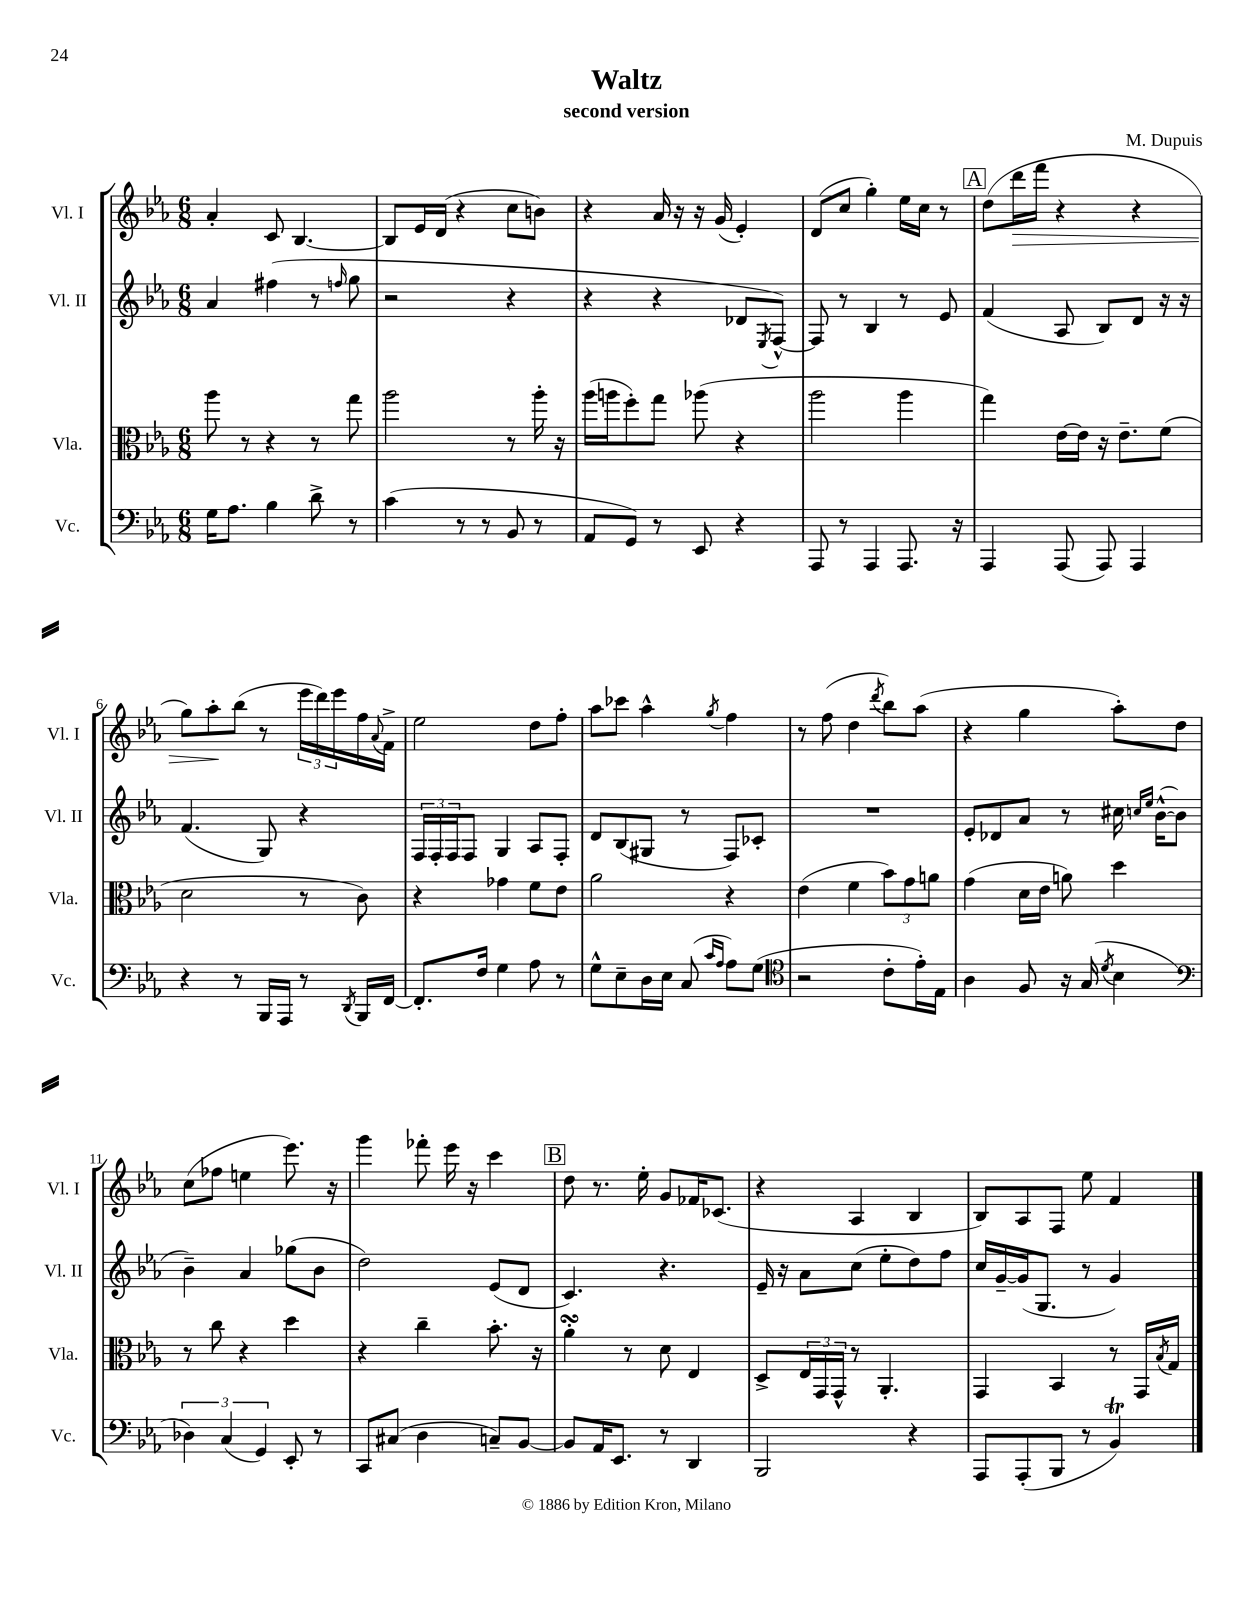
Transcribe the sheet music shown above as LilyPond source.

\header { title = "Waltz" composer = "M. Dupuis" subtitle = "second version" }
<<
\new StaffGroup <<
\new Staff = "s0" \with { instrumentName = "Vl. I" shortInstrumentName = "Vl. I" } {
    \clef treble \key ees \major \numericTimeSignature \time 6/8
    aes'4-. c'8 bes4.~ |
    bes8 ees'16 d'16( r4 c''8 b'8) |
    r4 aes'16 r16 r16 g'16( ees'4-.) |
    d'8( c''8 g''4-.) ees''16 c''16 r8 |
    \mark \markup { \box "A" } d''8( d'''16\> f'''16 r4 r4 |
    g''8) aes''8-.\! bes''8( r8 \tuplet 3/2 { ees'''16 d'''16) ees'''16 } f''16 \appoggiatura { aes'8 } f'16-> |
    ees''2 d''8 f''8-. |
    aes''8 ces'''8 aes''4-^ \acciaccatura { g''8 } f''4 |
    r8 f''8( d''4 \acciaccatura { d'''8 } bes''8) aes''8( |
    r4 g''4 aes''8-.) d''8 |
    c''8( fes''8 e''4 ees'''8.) r16 |
    g'''4 fes'''8-. ees'''16 r16 c'''4 |
    \mark \markup { \box "B" } d''8 r8. ees''16-. g'8 fes'16 ces'8.( |
    r4 aes4 bes4 |
    bes8) aes8 f8 ees''8 f'4 \bar "|." |
}
\new Staff = "s1" \with { instrumentName = "Vl. II" shortInstrumentName = "Vl. II" } {
    \clef treble \key ees \major \numericTimeSignature \time 6/8
    aes'4 fis''4( r8 \grace { f''16 } g''8 |
    r2 r4 |
    r4 r4 des'8 \acciaccatura { ees8 } f8~-^) |
    f8 r8 bes4 r8 ees'8 |
    \mark \markup { \box "A" } f'4( aes8 bes8) d'8 r16 r16 |
    f'4.( g8) r4 |
    \tuplet 3/2 { f16 f16-. f16 } f8 g4 aes8 f8-. |
    d'8 bes8( gis8 r8 f8) ces'8-. |
    R2. |
    ees'8-. des'8 aes'8 r8 cis''16 \grace { c''16 ees''16 } bes'16~-^( bes'8 |
    bes'4--) aes'4 ges''8( bes'8 |
    d''2) ees'8( d'8 |
    \mark \markup { \box "B" } c'4.) r4. |
    ees'16-- r16 aes'8 c''8( ees''8-. d''8) f''8 |
    c''16 g'16~-- g'16( g8. r8 g'4) \bar "|." |
}
\new Staff = "s2" \with { instrumentName = "Vla." shortInstrumentName = "Vla." } {
    \clef alto \key ees \major \numericTimeSignature \time 6/8
    aes''8 r8 r4 r8 g''8 |
    aes''2 r8 aes''16-. r16 |
    aes''16( a''16 f''8-.) g''8 aes''8( r4 |
    aes''2 aes''4 |
    \mark \markup { \box "A" } g''4) ees'16~ ees'16 r16 ees'8.-- f'8( |
    d'2 r8 c'8) |
    r4 ges'4 f'8 ees'8 |
    aes'2 r4 |
    ees'4( f'4 \tuplet 3/2 { bes'8) g'8 a'8 } |
    g'4( d'16 ees'16 a'8) d''4 |
    r8 c''8 r4 d''4 |
    r4 c''4-- bes'8.-. r16 |
    \mark \markup { \box "B" } aes'4-.\turn r8 d'8 ees4 |
    d8-> \tuplet 3/2 { ees16 g,16 g,16-^ } r8 aes,4.-. |
    g,4 bes,4 r8 g,16 \acciaccatura { bes8 } g16 \bar "|." |
}
\new Staff = "s3" \with { instrumentName = "Vc." shortInstrumentName = "Vc." } {
    \clef bass \key ees \major \numericTimeSignature \time 6/8
    g16 aes8. bes4 d'8-> r8 |
    c'4( r8 r8 bes,8 r8 |
    aes,8 g,8) r8 ees,8 r4 |
    aes,,8 r8 aes,,4 aes,,8. r16 |
    \mark \markup { \box "A" } aes,,4 aes,,8( aes,,8) aes,,4 |
    r4 r8 bes,,16 aes,,16 r8 \acciaccatura { d,8 } bes,,16 f,16~ |
    f,8.-. f16 g4 aes8 r8 |
    g8-^ ees8-- d16 ees16 c8( \grace { c'16 aes16 } aes8) g8( |
    \clef tenor r2 c'8-. ees'16-.) ees16 |
    aes4 f8 r16 g16( \acciaccatura { d'8 } bes4 |
    \clef bass \tuplet 3/2 { des4) c4( g,4) } ees,8-. r8 |
    c,8 cis8( d4 c8--) bes,8~ |
    \mark \markup { \box "B" } bes,8 aes,16 ees,8. r8 d,4 |
    bes,,2 r4 |
    aes,,8 aes,,8-.( bes,,8 r8 bes,4\trill) \bar "|." |
}
>>
>>
